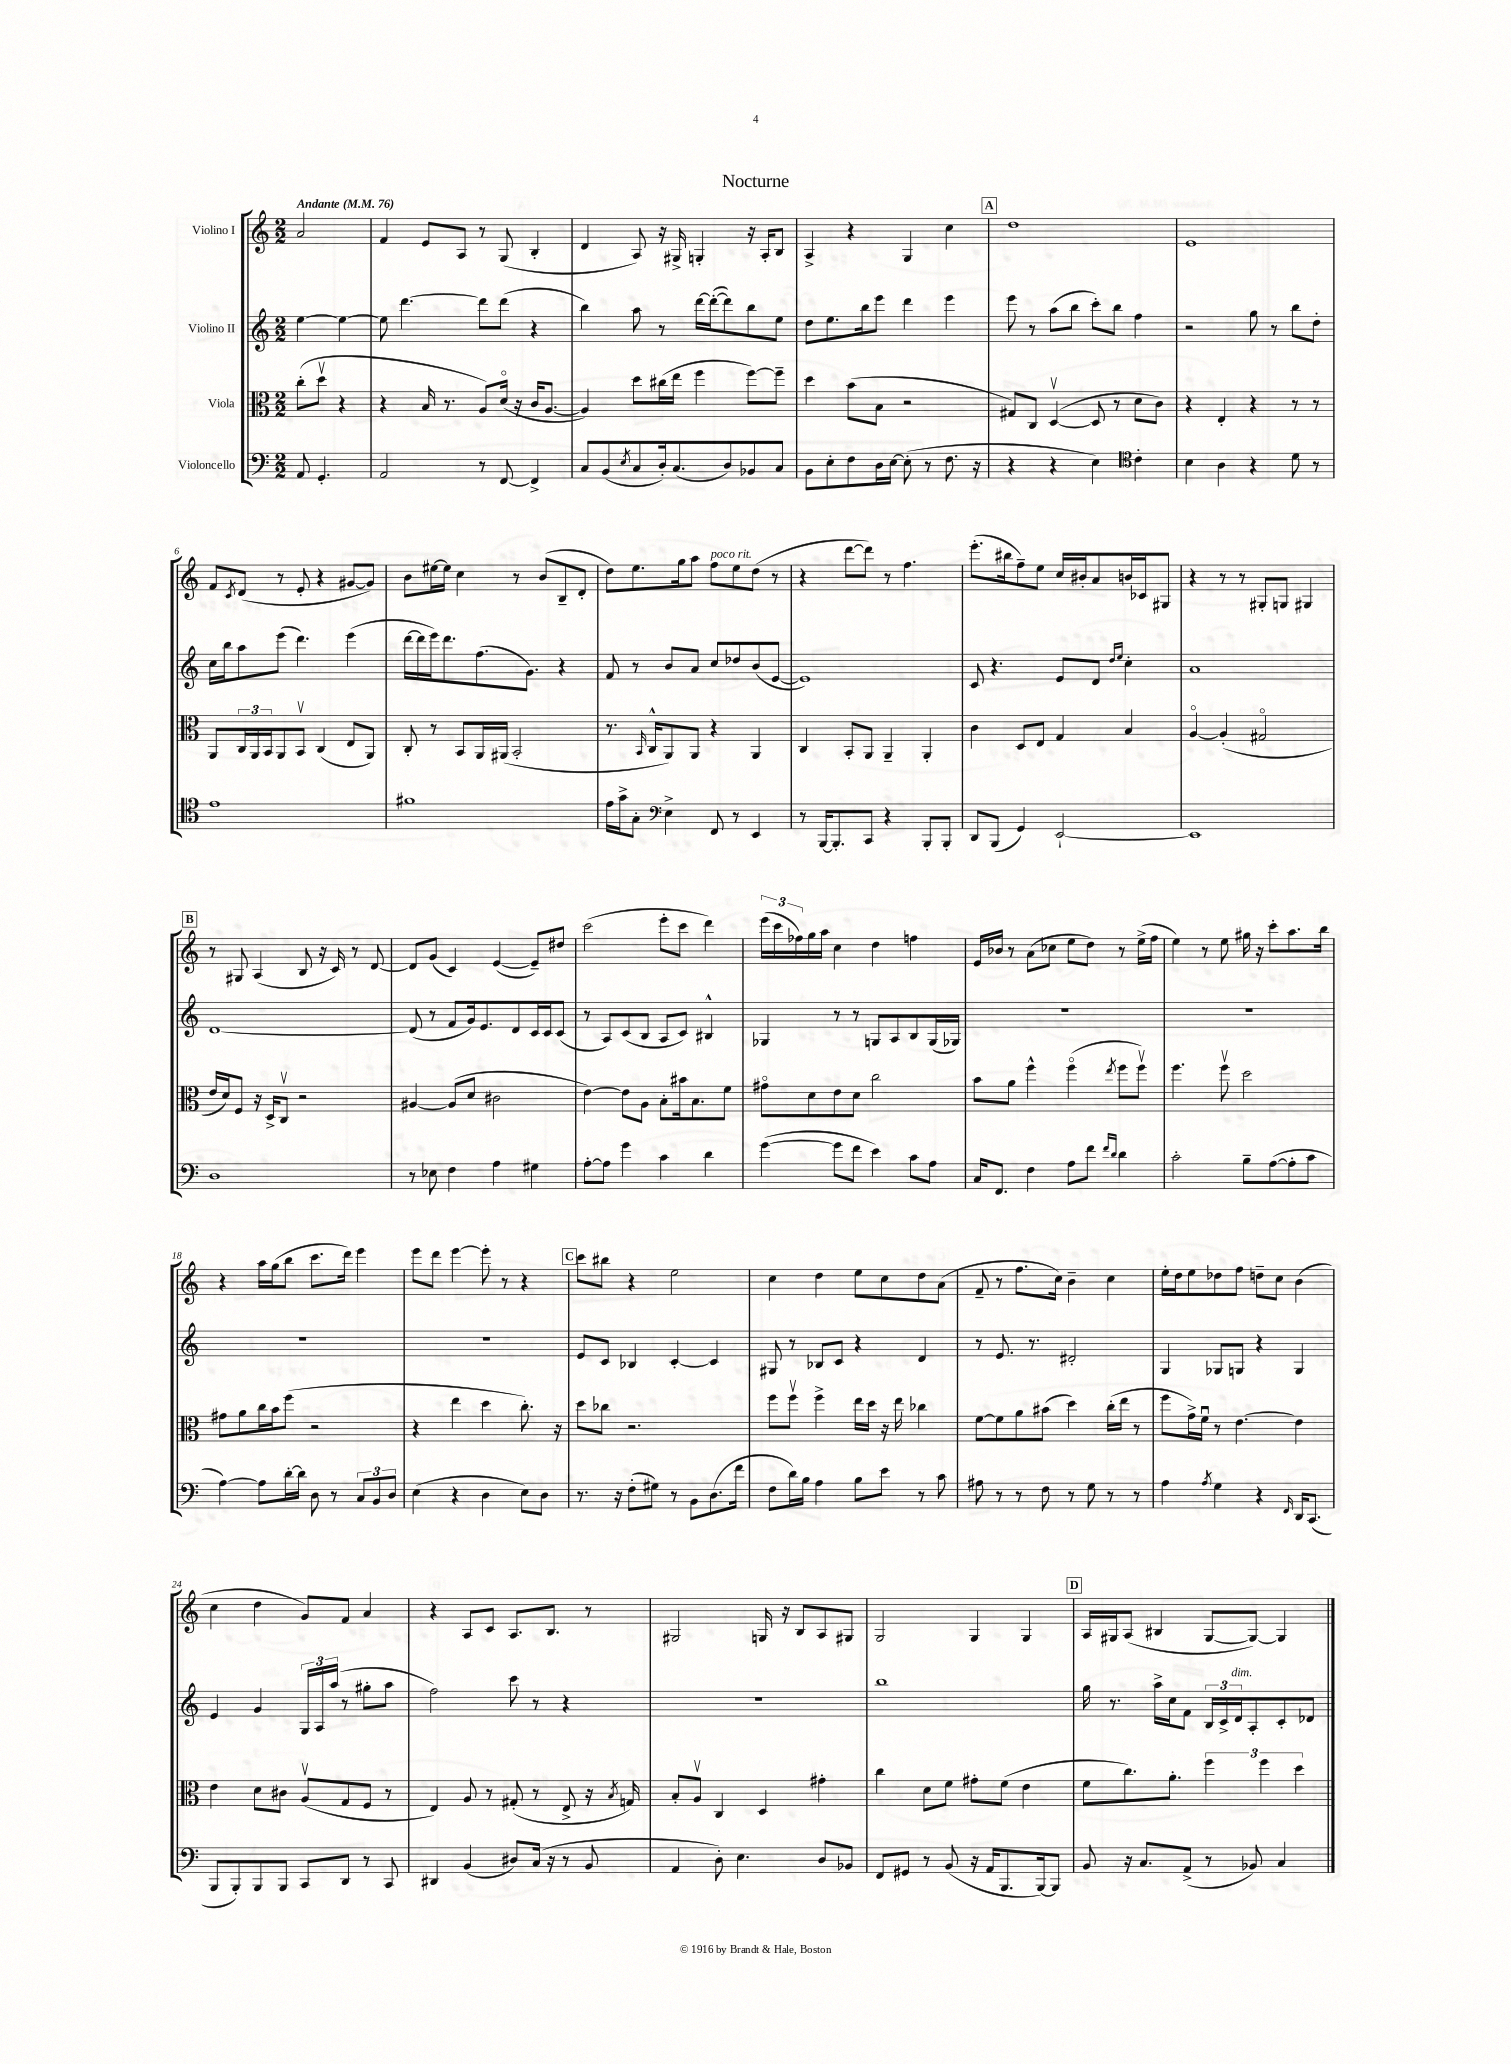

**kern	**kern	**kern	**kern
*part4	*part3	*part2	*part1
*staff4	*staff3	*staff2	*staff1
*I"Violoncello	*I"Viola	*I"Violino II	*I"Violino I
*clefF4	*clefC3	*clefG2	*clefG2
*k[]	*k[]	*k[]	*k[]
*M2/2	*M2/2	*M2/2	*M2/2
*MM76	*MM76	*MM76	*MM76
=	=	=	=
!	!	!	!LO:TX:a:B:t=Andante
8AA/	(8cc'\L	[4ee\	2a/
4.GG'/	8ddv\J	.	.
.	4r	4ee\_	.
=1	=1	=1	=1
2AA/	4r	8ee\]	4f/
.	.	[4.ddd\	.
.	16B/	.	8e/L
.	8.r	.	.
.	.	.	8A/J
8r	8A/L)	8ddd\L]	8r
[8FF/	(16d/Jk	(8ddd\J	(8G/
.	16r	.	.
4FF^/]	16c/KL	4r	4B'/
.	[8.A/J	.	.
=2	=2	=2	=2
8C/L	4A/])	4bb\)	4d/
(8BB/	.	.	.
8qE/	.	.	.
8C/	8dd\L	8aa\	8A/)
16D'/k)	(16cc#X\L	8r	16r
(8.C/	16ee\JJ	.	16G#X^/
.	4ff\	[16ddd\LL	4Gn'/
.	.	(16ddd'\J_	.
8D/)	.	8ddd\])	.
8BB-X/	[8ff\L)	8bb\	16r
.	.	.	16A'/KL
8C/J	8ff~\J]	8ee\J	8B/J
=3	=3	=3	=3
8BB\L	4dd\	8dd\L	4A^/
8E'\	.	8.ee\	.
8F\	(8b\L	.	4r
.	.	16bb\k	.
16D\L	8B\J	8eee\J	.
[16E\JJ	.	.	.
(8E'\]	2r	4ddd\	4G/
8r	.	.	.
8.F\	.	4eee\	4cc\
16r	.	.	.
!!LO:REH:place=s1:t=A
=4	=4	=4	=4
4r	8G#X/L)	8eee\	1dd
.	8C/J	8r	.
4r	([4Dv/	(8aa\L	.
.	.	8bb\J	.
4E\)	8D/]	8ccc'\L)	.
.	8r	8bb\J	.
*clefC4	*	*	*
4c'\	8d\L	4ff\	.
.	8c\J)	.	.
=5	=5	=5	=5
4B\	4r	2r	1e
4A\	4E'/	.	.
4r	4r	8gg\	.
.	.	8r	.
8d\	8r	8bb\L	.
8r	8r	8dd'\J	.
!!LO:LB:g=z
=6	=6	=6	=6
1e	8AA/L	16cc\LL	8f/L
.	.	16bb\J	.
.	.	.	8qc/
.	24C/L	8aa\	(8d/J
.	24AA/	.	.
.	24BB/J	.	.
.	8AA/	(8eee\J	8r
.	8BBv/J	4.ddd\)	8e'/
.	(4C/	.	4r
.	8E/L	(4eee\	[8g#X/L
.	8AA/J)	.	8g#/J])
=7	=7	=7	=7
1f#X	8C'/	[16ddd\LL	8b\L
.	.	16ddd\]	.
.	8r	16eee\J)	[16ee#X\L
.	.	8.ddd\	16ee#\JJ]
.	8BB/L	.	4cc\
.	16AA/L	(8.ff\	.
.	(16AA#X/JJ	.	.
.	2BB'/	.	8r
.	.	8.g\J)	.
.	.	.	(8b/L
.	.	4r	8B~/
.	.	.	8d'/J
=8	=8	=8	=8
16e\LL	8.r	8f/	8dd\L)
16g^\J	.	.	.
8G'\J	.	8r	8.ee\
.	16qqBB/	.	.
.	16C^^/KL	.	.
*clefF4	*	*	*
4E^\	8AA/)	8b/L	.
.	.	.	16gg\k
.	8AA/J	8a/J	8aa\J
!	!	!	!LO:TX:a:i:t=poco rit.
8FF/	4r	8cc/L	8ff\L
8r	.	8dd-X/	8ee\
4EE/	4AA/	(8b/	(8dd\J
.	.	[8e/J	8r
=9	=9	=9	=9
8r	4C/	1e])	4r
[16BBB/KL	.	.	.
8.BBB'/]	.	.	.
.	8BB'/L	.	[8ddd\L
8CC/J	8AA/J	.	8ddd\J])
4r	4AA~/	.	8r
.	.	.	4.ff\
8BBB'/L	4AA'/	.	.
8BBB'/J	.	.	.
=10	=10	=10	=10
8DD/L	4c\	8c/	(8.eee'\L
(8BBB/J	.	4.r	.
.	.	.	16bb#X\k
4GG/)	8D/L	.	8ff~\)
.	8E/J	.	8ee\J
[2EE`/	4G/	8e/L	16cc/LL
.	.	.	16b#X'/J
.	.	8d/J	8a/
.	.	16qqdd/LL	.
.	.	16qqee/JJ	.
.	4B/	4cc'\	16bn/L
.	.	.	16c-X/J
.	.	.	8G#X/J
=11	=11	=11	=11
1EE]	[4A/	1a	4r
.	(4A'/]	.	8r
.	.	.	8r
.	2G#X/	.	8G#X'/L
.	.	.	8Gn/J
.	.	.	4G#X/
!!LO:LB:g=z
!!LO:REH:place=s1:t=B
=12	=12	=12	=12
1D	16e/LL	[1d	8r
.	16d/J)	.	.
.	8F/J	.	8G#X/
.	16r	.	(4A/
.	16D^/KL	.	.
.	8Cv/J	.	.
.	2r	.	8B/
.	.	.	16r
.	.	.	16c/)
.	.	.	8r
.	.	.	[8d/
=13	=13	=13	=13
8r	[4A#X/	(8d/]	8d/L]
8E-X\	.	8r	(8g/J
4F\	(8A#/L]	8f/L	4c/)
.	8d/J	16g/k)	.
.	.	8.e/	.
4A\	2c#X\	.	([4e/
.	.	8d/	.
4G#X\	.	16c/L	8e~/L])
.	.	16c/J	.
.	.	(8c/J	8dd#X/J
=14	=14	=14	=14
[8A'\L	[4e\)	8r	(2ccc\
8A\J]	.	8A/L)	.
4g\	8e\L]	(8c/	.
.	8A\J	8B/J	.
4c\	8B'\L	8A/L	8eee'\L
.	16b#X\k	8c/J)	8ccc\J
.	8.B\	.	.
4d\	.	4B#X^^/	4ddd\)
.	8f\J	.	.
=15	=15	=15	=15
([4g\	8g#X\L	4G-X/	(24eee\LL
.	.	.	24ccc\
.	.	.	24ff-X\)
.	8d\	.	16gg\
.	.	.	16aa\JJ
8g\L]	8e\	8r	4cc\
8f\J	8d\J	8r	.
4e\)	2cc\	8Gn/L	4dd\
.	.	8A/	.
8c\L	.	8B/	4ffn\
8A\J	.	(16G/L	.
.	.	16G-X/JJ)	.
=16	=16	=16	=16
16C/KL	8b\L	1r	16e/LL
8.FF/J	.	.	16b-X/JJ
.	8a\J	.	8r
4F\	4ff^^\	.	(8a\L
.	.	.	8cc-X\J
8A\L	(4ff\	.	8ee\L
8f\J	.	.	8dd\J)
16qqf/LL	.	.	.
16qqd/JJ	8qee/	.	.
4d\	8ff\L	.	8r
.	8ffv\J)	.	(16ee^\LL
.	.	.	16ff\JJ
=17	=17	=17	=17
2c'\	4.ff\	1r	4ee\)
.	.	.	8r
.	8ffv\	.	8ee\
8B~\L	2dd\	.	16gg#X\
.	.	.	16r
([8A\	.	.	8ccc'\L
8A'\]	.	.	8.aa\
8c\J	.	.	.
.	.	.	16bb\Jk
!!LO:LB:g=z
=18	=18	=18	=18
[4A\)	8g#X\L	1r	4r
.	8a\	.	.
8A\L]	16cc\L	.	16aa\LL
.	16b\J	.	(16gg\J
[16d'\L	(8ff\J	.	8bb\J
16d\JJ]	.	.	.
8D\	2r	.	8.ccc\L
8r	.	.	.
.	.	.	16ddd\Jk)
12C/L	.	.	4eee\
12BB/	.	.	.
12D/J	.	.	.
=19	=19	=19	=19
(4E\	4r	1r	8eee\L
.	.	.	8ddd\J
4r	4ee\	.	[4eee\
4D\	4dd\	.	8eee'\]
.	.	.	8r
8E\L)	8.cc'\)	.	4r
8D\J	.	.	.
.	16r	.	.
!!LO:REH:place=s1:t=C
=20	=20	=20	=20
8.r	8dd\L	8e/L	8ccc\L
.	8cc-X\J	8c/J	8bb#X\J
16r	.	.	.
(8F'\L	2.r	4B-X/	4r
8G#X\J)	.	.	.
8r	.	[4c'/	2ee\
8BB\L	.	.	.
(8.D\	.	4c/]	.
16f\Jk	.	.	.
=21	=21	=21	=21
8F\L	8ff\L	8G#X/	4cc\
16d\L)	8ffv\J	8r	.
16B\JJ	.	.	.
4A\	4ff^\	8B-X/L	4dd\
.	.	8c/J	.
8B\L	16ee\LL	4r	8ee\L
.	16dd\JJ	.	.
8e\J	16r	.	8cc\
.	16ee\	.	.
8r	4cc-X\	4d/	8dd\
8c\	.	.	(8a\J
=22	=22	=22	=22
8A#X\	[8f\L	8r	8f~/
8r	8f\]	8.e/	8r
8r	8a\	.	8.ff\L
.	.	8.r	.
8F\	(8b#X\J	.	.
.	.	.	16cc\Jk)
8r	4dd\)	2d#X'/	4b~\
8G\	.	.	.
8r	(16cc'\LL	.	4cc\
.	16ee\JJ	.	.
8r	8r	.	.
=23	=23	=23	=23
4A\	8ff\L	4G/	16ee'\LL
.	.	.	16dd\J
.	16g^\L)	.	8ee\
.	16fu\JJ	.	.
8qA/	.	.	.
4G\	8r	8G-X/L	8dd-X\
.	[4.e\	8Gn/J	8ff\J
4r	.	4r	8ddn~\L
.	.	.	8cc\J
16qqFF/	.	.	.
16DD/KL	4e\]	4G/	(4b\
(8.CC/J	.	.	.
!!LO:LB:g=z
=24	=24	=24	=24
8BBB/L	4e\	4e/	4cc\
8BBB'/)	.	.	.
8BBB/	8d\L	4g/	4dd\
8BBB/J	8c#X\J	.	.
8CC/L	(8Av/L	24G/LL	8g/L)
.	.	24A/	.
.	.	(24aa/JJ	.
8DD/J	8G/	8r	8f/J
8r	8F/J	8gg#X'\L	4a/
8CC/	8r	8aa\J	.
=25	=25	=25	=25
4DD#X/	4E/)	2ff\)	4r
(4BB/	8A/	.	8A/L
.	8r	.	8c/J
8D#X/L)	(8G#X'/	8ccc\	8.A/L
(16C/Jk	8r	8r	.
16r	.	.	8.B/J
8r	8E^/	4r	.
8BB/	16r	.	8r
.	8qB/	.	.
.	16Gn/)	.	.
=26	=26	=26	=26
4AA/	8B'/L	1r	2G#X/
.	8Av/J	.	.
8D'\)	4C/	.	.
4.E\	.	.	.
.	4D/	.	16Gn/
.	.	.	16r
.	.	.	8B/L
8D/L	4g#X'\	.	8A/
8BB-X/J	.	.	8G#X/J
=27	=27	=27	=27
8FF/L	4cc\	1bb	2G/
8GG#X/J	.	.	.
8r	8d\L	.	.
(8BB/	8f\J	.	.
16r	8g#X'\L	.	4G/
16AA/KL	.	.	.
8.BBB/	(8f\J	.	.
.	4e\	.	4G/
[16BBB/k)	.	.	.
8BBB/J]	.	.	.
!!LO:REH:place=s1:t=D
=28	=28	=28	=28
8BB/	8f\L	16gg\	16A/LL
.	.	8.r	16G#X/J
16r	8.cc\)	.	(8A/J
8.C/L	.	.	.
.	.	16aa^\LL	4B#X/
.	8.a'\J	16cc\J	.
(8AA^/J	.	8f\J	.
8r	6ff\	24B/LL	[8G#/L
.	.	24c^/	.
!	!	!LO:TX:a:i:t=dim.	!
.	.	24d/J	.
8BB-X/)	.	8A'/	8G#/J_)
.	6ff\	.	.
4C/	.	8c'/	4G#/]
.	6dd\	.	.
.	.	8d-X/J	.
==	==	==	==
*-	*-	*-	*-
